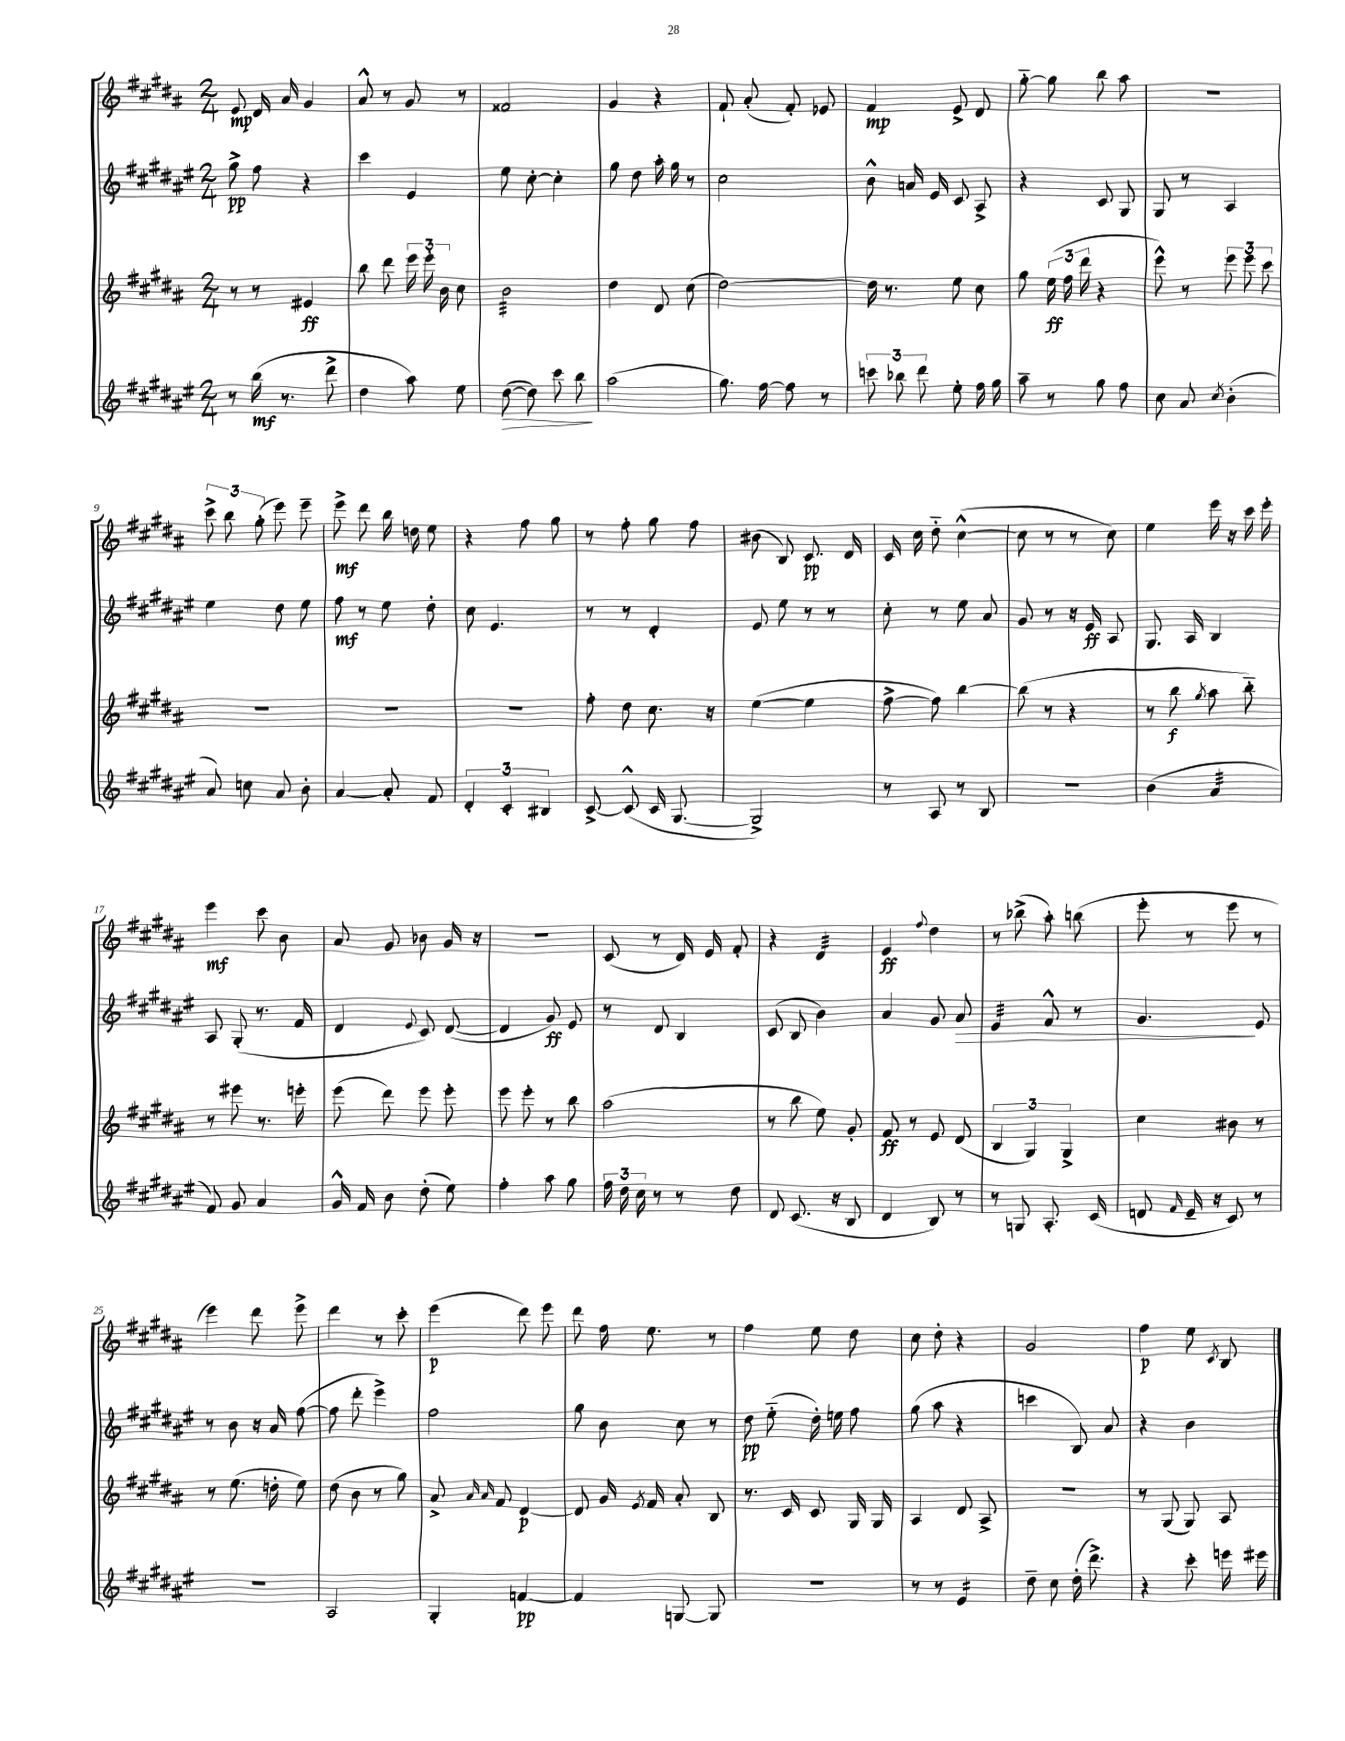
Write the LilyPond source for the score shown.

<<
\new StaffGroup <<
\new Staff = "s0" {
    \clef treble \key b \major \numericTimeSignature \time 2/4
    \autoBeamOff e'8\mp dis'16 ais'16 gis'4 |
    ais'8-^ r8 gis'8 r8 |
    fisis'2 |
    gis'4 r4 |
    fis'8-! ais'8-.( fis'8-.) ees'8 |
    fis'4\mp e'8-> dis'8 |
    gis''8~-_ gis''8 b''8 ais''8 |
    r2 |
    \tuplet 3/2 { cis'''8-> b''8 gis''8-.( } e'''8) e'''8-- |
    e'''8->\mf dis'''8 b''16 d''16 e''8 |
    r4 fis''8 gis''8 |
    r8 fis''8-. gis''8 fis''8 |
    bis'8( b8) cis'8.\pp dis'16 |
    cis'16 cis''16 dis''8-_ cis''4~-^( |
    cis''8 r8 r8 cis''8) |
    e''4 e'''16 r16 cis'''16 e'''16-. |
    e'''4\mf cis'''8 b'8 |
    ais'8 gis'8 bes'8 gis'16 r16 |
    r2 |
    cis'8( r8 dis'16) e'16 fis'8-. |
    r4 dis'4:32 |
    e'4\ff \appoggiatura { fis''8 } dis''4 |
    r8 bes''8->( ais''8-.) b''8( |
    e'''8-. r8 e'''8 r8 |
    e'''4) dis'''8 e'''8-> |
    dis'''4 r8 cis'''8-. |
    e'''4\p( dis'''8) e'''8 |
    dis'''8 fis''16 e''8. r8 |
    fis''4 e''8 dis''8 |
    cis''8 dis''8-. r4 |
    gis'2 |
    fis''4\p e''8 \acciaccatura { cis'8 } b8 \bar "|." |
}
\new Staff = "s1" {
    \clef treble \key fis \major \numericTimeSignature \time 2/4
    \autoBeamOff gis''8->\pp fis''8 r4 |
    cis'''4 eis'4 |
    eis''8 cis''8~-. cis''4-. |
    gis''8 dis''8 ais''16-. gis''16 r8 |
    cis''2 |
    b'8-^ a'16 eis'16 cis'8 ais8-> |
    r4 cis'8 gis8 |
    gis8 r8 ais4 |
    eis''4 dis''8 eis''8 |
    fis''8\mf r8 eis''8 dis''8-. |
    cis''8 eis'4. |
    r8 r8 dis'4-. |
    eis'8 eis''8 r8 r8 |
    cis''8-. r8 eis''8 ais'8 |
    gis'8 r8 r16 eis'16\ff ais8 |
    gis8. ais16 b4 |
    ais8 gis8-.( r8. fis'16 |
    dis'4 \appoggiatura { eis'8 } cis'8) dis'8~( |
    dis'4 gis'8\ff) eis'8 |
    r8 dis'8 b4 |
    cis'8( b8 b'4) |
    ais'4 gis'8 ais'8\> |
    eis'4:32 fis'8-^ r8 |
    gis'4.\! eis'8 |
    r8 b'8 r16 ais'16 fis''8~( |
    fis''8 dis'''8-. eis'''4->) |
    fis''2 |
    gis''8 b'8 cis''8 r8 |
    dis''8\pp eis''8-_( dis''16-.) e''16 fis''8 |
    gis''8( ais''8 r4 |
    c'''4 b8) ais'8 |
    r4 b'4 \bar "|." |
}
\new Staff = "s2" {
    \clef treble \key b \major \numericTimeSignature \time 2/4
    \autoBeamOff r8 r8 eis'4\ff |
    b''8 dis'''8 \tuplet 3/2 { e'''16 e'''16-. b'16 } cis''8 |
    b'2:32 |
    dis''4 dis'8 cis''8( |
    dis''2~) |
    dis''16 r8. e''8 cis''8 |
    gis''8 \tuplet 3/2 { e''16\ff( fis''16 dis'''16 } r4 |
    e'''8-^) r8 \tuplet 3/2 { e'''8 e'''8 cis'''8 } |
    r2 |
    R2 |
    R2 |
    fis''8-. dis''8 cis''8. r16 |
    e''4~( e''4 |
    fis''8~-> fis''8) b''4~ |
    b''8( r8 r4 |
    r8 b''8\f \acciaccatura { gis''8 } ais''8 b''8-_) |
    r8 eis'''8 r8. e'''16-. |
    e'''8( dis'''8) e'''8 e'''8-. |
    e'''8 e'''8-. r8 b''8 |
    ais''2( |
    r8 b''8 e''8) gis'8-. |
    fis'8\ff r8 e'8 dis'8( |
    \tuplet 3/2 { b4 gis4) gis4-> } |
    cis''4 bis'8 r8 |
    r8 e''8.( d''16-. e''8) |
    dis''8( b'8 r8 gis''8) |
    ais'8-> \grace { ais'16 ais'16 } fis'8 dis'4~\p |
    dis'8 gis'16 \acciaccatura { e'8 } fis'16 ais'8-. b8 |
    r8. cis'16 cis'8 gis16 gis16 |
    ais4 dis'8 ais8-> |
    r2 |
    r8 gis8( gis8) ais8 \bar "|." |
}
\new Staff = "s3" {
    \clef treble \key fis \major \numericTimeSignature \time 2/4
    \autoBeamOff r8 b''16\mf( r8. dis'''8-> |
    dis''4 ais''8) eis''8 |
    dis''8~\>( dis''8) cis'''8 b''8\! |
    ais''2( |
    gis''8.) fis''16~ fis''8 r8 |
    \tuplet 3/2 { c'''8 bes''8 dis'''8 } eis''8-. fis''16 gis''16 |
    ais''8-- r8 gis''8 fis''8 |
    cis''8 ais'8 \acciaccatura { cis''8 } b'4-.( |
    ais'8) c''8 ais'8 b'8-. |
    ais'4~ ais'8-. fis'8 |
    \tuplet 3/2 { dis'4-. cis'4-. bis4 } |
    cis'8~-> cis'8-^( cis'16 gis8.~ |
    gis2->) |
    r8 ais8 r8 b8 |
    r2 |
    b'4( ais'4:32 |
    fis'8) gis'8 ais'4 |
    gis'16-^ fis'16 b'8 dis''8-.( eis''8) |
    fis''4-. ais''8 gis''8 |
    \tuplet 3/2 { fis''16 dis''16 cis''16 } r8 r8 dis''8 |
    dis'8 cis'8.( r16 b8 |
    dis'4 b8) r8 |
    r8 g8 ais8.-. cis'16( |
    d'8 \grace { fis'16 } eis'16-- r16 cis'8) r8 |
    R2 |
    ais2 |
    gis4-. f'4~\pp |
    f'4 g8~ g8 |
    R2 |
    r8 r8 eis'4:16 |
    dis''8-- cis''8 dis''16-.( dis'''8.->) |
    r4 cis'''8-. e'''16 eis'''16 \bar "|." |
}
>>
>>
